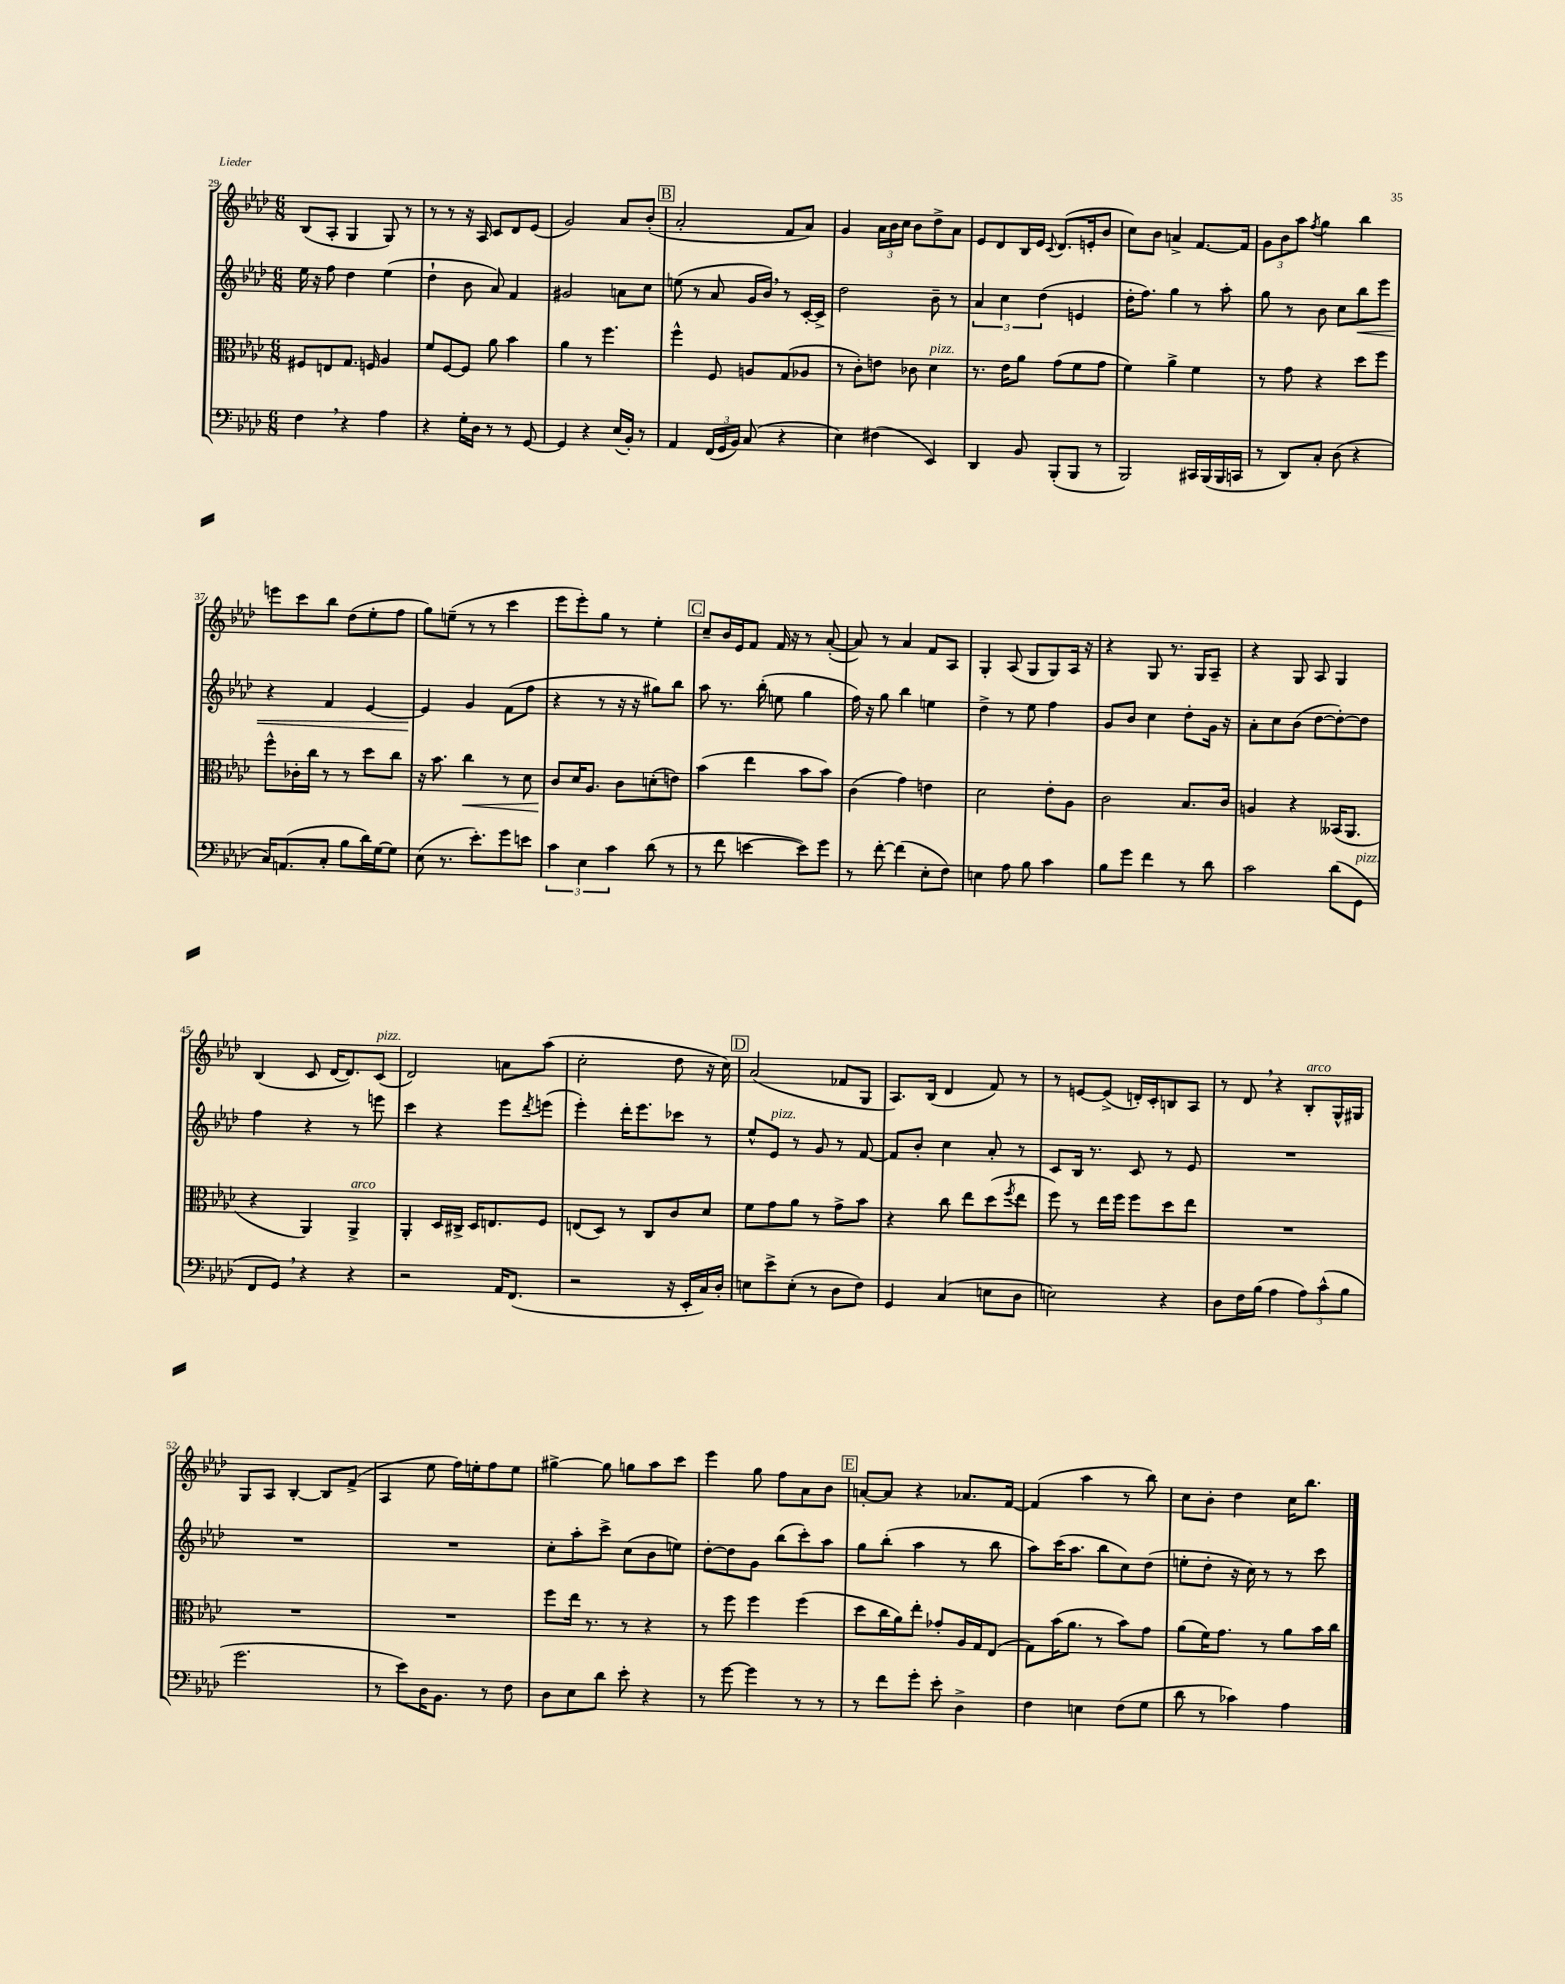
<<
\new StaffGroup <<
\new Staff = "s0" {
    \clef treble \key aes \major \numericTimeSignature \time 6/8
    bes8( aes8-. g4 g8) r8 |
    r8 r8 r16 aes16 c'8 des'8 ees'8( |
    g'2) aes'8 bes'8-.( |
    \mark \markup { \box "B" } aes'2-. f'8 aes'8) |
    g'4 \tuplet 3/2 { aes'16 bes'16 c''16 } bes'8 des''8-> aes'8 |
    ees'8 des'8 bes16 ees'16 \appoggiatura { c'8 } des'8.( e'16-. bes'8 |
    c''8) bes'8 a'4-> f'8.~ f'16 |
    \tuplet 3/2 { g'8 bes'8 aes''8 } \acciaccatura { f''8 } g''4 bes''4 |
    e'''8 c'''8 bes''8 des''8( ees''8-. f''8 |
    g''8) e''8--( r8 r8 c'''4 |
    ees'''8 ees'''8-.) g''8 r8 ees''4-. |
    \mark \markup { \box "C" } c''8-- bes'16 ees'16 f'8 f'16 r16 r8 aes'8~-.( |
    aes'8) r8 aes'4 f'8 aes8 |
    g4-. aes8( g8 g8) aes16 r16 |
    r4 g8 r8. g16 aes8-- |
    r4 g8 aes8 g4 |
    bes4( c'8 des'16~ des'8.) c'8^\markup { \italic "pizz." }( |
    des'2) a'8 aes''8( |
    c''2-. des''8 r16 c''16) |
    \mark \markup { \box "D" } aes'2( fes'8 g8 |
    aes8.) bes16( des'4 f'8) r8 |
    r8 e'8~ e'8->( d'16-.) c'16-. b8 aes8 |
    r8 des'8 \breathe r4 bes8-.^\markup { \italic "arco" } g16-^ gis16 |
    g8 aes8 bes4~-. bes8 f'8->( |
    aes4 ees''8 f''16) e''16-. f''8 e''8 |
    gis''4~-> gis''8 g''8 aes''8 c'''8 |
    ees'''4 g''8 f''8 aes'8 bes'8 |
    \mark \markup { \box "E" } a'8~-. a'8 r4 aes'8. f'16~ |
    f'4( aes''4 r8 bes''8) |
    c''8 bes'8-. des''4 c''16 bes''8. \bar "|." |
}
\new Staff = "s1" {
    \clef treble \key aes \major \numericTimeSignature \time 6/8
    ees''16 r16 f''8 des''4 ees''4( |
    des''4-! bes'8 aes'8) f'4 |
    gis'2 a'8 c''8 |
    \mark \markup { \box "B" } e''8( r8 aes'8 g'16 bes'16) \breathe r8 c'16~-. c'16-> |
    des''2 bes'8-- r8 |
    \tuplet 3/2 { aes'4 c''4 des''4( } e'4 |
    des''16-. f''8.) g''4 r8 aes''8-. |
    g''8 r8 bes'8 c''8 bes''8\< ees'''8 |
    r4 f'4 ees'4~ |
    ees'4\! g'4 f'8( f''8 |
    r4 r8 r16 r16 gis''8) bes''8 |
    \mark \markup { \box "C" } aes''8 r8. bes''16-.( e''8 g''4 |
    f''16) r16 g''8 bes''4 e''4 |
    des''4-> r8 ees''8 f''4 |
    g'8 bes'8 c''4 des''8-. g'16 r16 |
    aes'8-. c''8 bes'8( des''8~ des''8~-.) des''8 |
    f''4 r4 r8 e'''8 |
    c'''4 r4 ees'''8 \acciaccatura { des'''8 } e'''8( |
    ees'''4-.) des'''16-. ees'''8. ces'''8 r8 |
    \mark \markup { \box "D" } ees''8-^ ees'8^\markup { \italic "pizz." } r8 g'8 r8 f'8~ |
    f'8 bes'8-. c''4 aes'8-. r8 |
    c'8 bes16 r8. c'8 r8 ees'8 |
    R2. |
    R2. |
    R2. |
    c''8-. aes''8-. c'''8-> c''8( bes'8 e''8) |
    des''8~-. des''8 g'8 bes''8( c'''8-.) aes''8 |
    \mark \markup { \box "E" } g''8 bes''8-.( aes''4 r8 bes''8 |
    aes''8) c'''16( aes''8. bes''8 c''8) des''8( |
    e''8-. des''8-. r16 c''16) r8 r8 c'''8 \bar "|." |
}
\new Staff = "s2" {
    \clef alto \key aes \major \numericTimeSignature \time 6/8
    fis8 e8 g8. f16 aes4 |
    f'8 f8~ f8 aes'8 bes'4 |
    aes'4 r8 f''4. |
    \mark \markup { \box "B" } f''4-^ f8 a8 g8( aes8 |
    r8 c'8-.) e'8 ces'8 des'4^\markup { \italic "pizz." } |
    r8. ees'16 aes'8 g'8( f'8 g'8 |
    f'4) aes'4-> f'4 |
    r8 g'8 r4 des''8 f''8 |
    f''8-^ ces'16-. c''16 r8 r8 des''8 c''8 |
    r16 bes'8. c''4\< r8 des'8 |
    c'8\! des'16 aes8. c'8 d'8-.( e'8) |
    \mark \markup { \box "C" } bes'4( ees''4 bes'8 bes'8) |
    c'4( g'4) e'4 |
    des'2 ees'8-. aes8 |
    c'2 bes8. c'16 |
    a4 r4 beses,16( aes,8. |
    r4 aes,4) aes,4->^\markup { \italic "arco" } |
    aes,4-. des16 cis16-> des16 e8. f8 |
    e8( des8) r8 c8 c'8 des'8 |
    \mark \markup { \box "D" } f'8 g'8 aes'8 r8 g'8-> bes'8 |
    r4 c''8 ees''8 des''8( \acciaccatura { f''8 } ees''8 |
    f''8) r8 ees''16 f''16 f''8 des''8 ees''8 |
    R2. |
    R2. |
    R2. |
    f''8 ees''16 r8. r8 r4 |
    r8 f''8 f''4 f''4( |
    \mark \markup { \box "E" } des''8 c''16 aes'16) ees''8-. ges'8-. aes16 g16 ees8( |
    g8) bes'16( aes'8. r8 bes'8) g'8 |
    aes'8( f'16) g'8. r8 aes'8 bes'16 c''16 \bar "|." |
}
\new Staff = "s3" {
    \clef bass \key aes \major \numericTimeSignature \time 6/8
    f4 \breathe r4 aes4 |
    r4 g16-. des16 r8 r8 g,8~ |
    g,4 r4 ees16( bes,16-.) r8 |
    \mark \markup { \box "B" } aes,4 \tuplet 3/2 { f,16( g,16 bes,16) } c8( r4 |
    ees4) fis4( ees,4) |
    des,4 bes,8 bes,,8-.( bes,,8 r8 |
    bes,,2) cis,16 bes,,16( bes,,16 c,16 |
    r8 des,8) c8-. des8( r4 |
    c16) a,8.( c8-. bes8 des'16) g16~ g8 |
    ees8( r8. ees'8.-.) g'8 e'8 |
    \tuplet 3/2 { c'4 ees4 c'4 } des'8( r8 |
    \mark \markup { \box "C" } r8 f'8 e'4~ e'8) g'8 |
    r8 f'8~-. f'4( ees8-. f8) |
    e4 aes8 bes8 c'4 |
    bes8 g'8 f'4 r8 des'8 |
    c'2 des'8( g,8^\markup { \italic "pizz." } |
    f,8 g,8) \breathe r4 r4 |
    r2 aes,16 f,8.( |
    r2 r16 ees,16-. c16) des16-. |
    \mark \markup { \box "D" } e8 ees'8-> e8-.( r8 des8 f8) |
    g,4 c4( e8 des8 |
    e2) r4 |
    des8 f16 bes16( aes4 \tuplet 3/2 { aes8) c'8-^( bes8 } |
    g'2. |
    r8 ees'8) des16 bes,8. r8 f8 |
    des8 ees8 des'8 ees'8-. r4 |
    r8 g'8~ g'4 r8 r8 |
    \mark \markup { \box "E" } r8 f'8 g'8-. ees'8-. des4-> |
    f4 e4 f8( g8 |
    des'8 r8 ces'4) aes4 \bar "|." |
}
>>
>>
\layout { \context { \Score currentBarNumber = #29 } }
